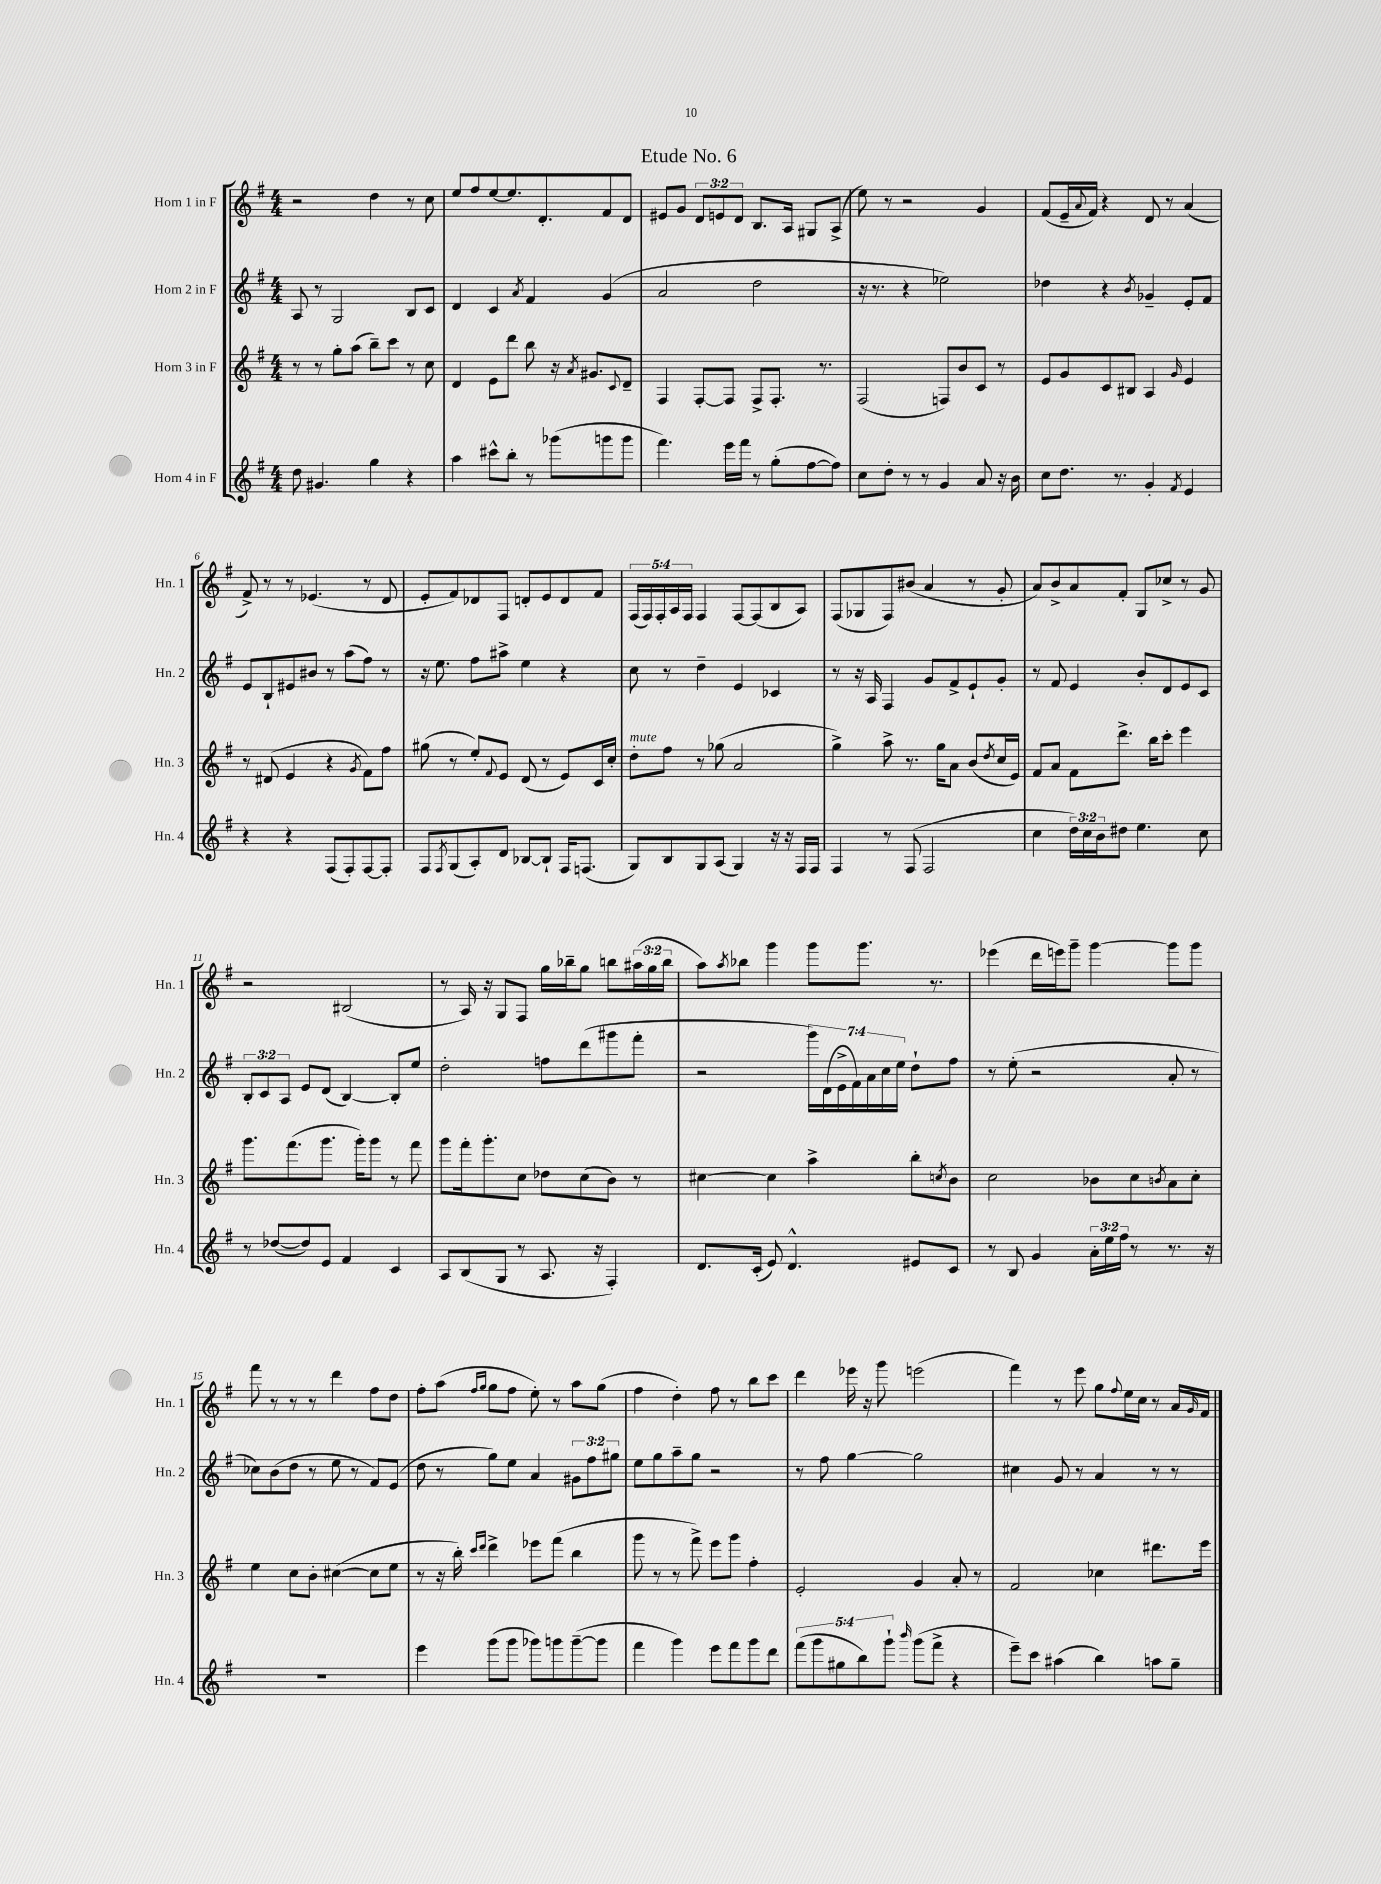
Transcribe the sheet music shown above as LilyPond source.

\header { title = "Etude No. 6" }
<<
\new StaffGroup <<
\new Staff = "s0" \with { instrumentName = "Horn 1 in F" shortInstrumentName = "Hn. 1" } {
    \clef treble \key g \major \numericTimeSignature \time 4/4 \override Staff.TupletNumber.text = #tuplet-number::calc-fraction-text
    r2 d''4 r8 c''8 |
    e''8 fis''8 e''8~ e''8. d'8.-. fis'8 d'8 |
    eis'8 g'8 \tuplet 3/2 { d'8 e'8 d'8 } b8. a16 gis8 a8->( |
    e''8) r8 r2 g'4 |
    fis'8( e'16-- \appoggiatura { a'8 } fis'16) r4 d'8 r8 a'4( |
    fis'8->) r8 r8 ees'4.( r8 d'8 |
    e'8-. fis'8) des'8 fis8 d'8-. e'8 d'8 fis'8 |
    \tuplet 5/4 { fis16( fis16) fis16-. a16 fis16 } fis4 fis8~ fis8( b8 a8) |
    fis8( ges8 fis8) bis'8( a'4 r8 g'8-. |
    a'8) b'8-> a'8 fis'8-. g8 ces''8-> r8 g'8 |
    r2 bis2( |
    r8 a16) r16 g8 fis8 g''16 bes''16-- g''8 b''8 \tuplet 3/2 { ais''16( g''16 b''16 } |
    a''8) \acciaccatura { a''8 } bes''8 g'''4 g'''8 g'''8. r8. |
    ees'''4( d'''16 e'''16) g'''8-- g'''4~ g'''8 g'''8 |
    fis'''8 r8 r8 r8 d'''4 fis''8 d''8 |
    fis''8-. a''8( \grace { fis''16 g''16 } g''8 fis''8 e''8-.) r8 a''8 g''8( |
    fis''4 d''4-.) fis''8 r8 b''8 c'''8 |
    d'''4 ees'''16 r16 g'''8 e'''2( |
    fis'''4) r8 e'''8 g''8 \appoggiatura { fis''8 } e''16 c''16 r8 a'16 \grace { g'16 } fis'16 \bar "|." |
}
\new Staff = "s1" \with { instrumentName = "Horn 2 in F" shortInstrumentName = "Hn. 2" } {
    \clef treble \key g \major \numericTimeSignature \time 4/4 \override Staff.TupletNumber.text = #tuplet-number::calc-fraction-text
    a8 r8 g2 b8 c'8 |
    d'4 c'4 \acciaccatura { a'8 } fis'4 g'4( |
    a'2 d''2 |
    r16 r8. r4 ees''2) |
    des''4 r4 \acciaccatura { b'8 } ges'4-- e'8-. fis'8 |
    e'8 b8-! eis'8 bis'8 r8 a''8( fis''8) r8 |
    r16 e''8. fis''8 ais''8-> e''4 r4 |
    c''8 r8 d''4-- e'4 ces'4 |
    r8 r16 a16 fis4 g'8 fis'8-> e'8-! g'8-. |
    r8 fis'8 e'4 b'8-. d'8 e'8 c'8 |
    \tuplet 3/2 { b8-. c'8 a8 } e'8 d'8( b4~) b8-. e''8 |
    d''2-. f''8 d'''8( gis'''8 fis'''8-. |
    r2 \tuplet 7/4 { g'''16) d'16( e'16-> fis'16) a'16 c''16 e''16 } d''8-! fis''8 |
    r8 e''8-.( r2 a'8-. r8 |
    ces''8) b'8( d''8 r8 e''8 r8 fis'8) e'8( |
    d''8 r8 g''8) e''8 a'4 \tuplet 3/2 { gis'8 fis''8 gis''8 } |
    e''8 g''8 a''8-- g''8 r2 |
    r8 fis''8 g''4~ g''2 |
    cis''4 g'8 r8 a'4 r8 r8 \bar "|." |
}
\new Staff = "s2" \with { instrumentName = "Horn 3 in F" shortInstrumentName = "Hn. 3" } {
    \clef treble \key g \major \numericTimeSignature \time 4/4
    r8 r8 g''8-. a''8( b''8--) c'''8 r8 c''8 |
    d'4 e'8 d'''8 b''8 r16 \acciaccatura { a'8 } gis'8. \appoggiatura { c'8 } d'8-- |
    fis4 fis8~-. fis8 fis8-> fis8.-. r8. |
    fis2( f8) b'8 c'8 r8 |
    e'8 g'8 c'8 bis8 a4 \grace { g'16 } e'4 |
    r8 dis'8( e'4 r4 \acciaccatura { g'8 } fis'8) fis''8 |
    gis''8( r8 e''8-.) \appoggiatura { fis'8 } e'8 d'8( r8 e'8) c'16 c''16-. |
    d''8-.^\markup { \italic "mute" } fis''8 r8 ges''8( a'2 |
    g''4->) a''8-> r8. g''16 a'8 b'8( \acciaccatura { d''8 } c''16 e'16) |
    fis'8 a'8 fis'8 d'''8.-> b''16 c'''8-. e'''4 |
    g'''8. fis'''8.( g'''8. g'''16-.) g'''8 r8 fis'''8 |
    g'''8 fis'''16-. g'''8.-. c''8 des''8 c''8( b'8) r8 |
    cis''4~ cis''4 a''4-> b''8-. \acciaccatura { c''8 } b'8 |
    c''2 bes'8 c''8 \acciaccatura { b'8 } a'8 c''8-. |
    e''4 c''8 b'8-. cis''4~( cis''8 e''8 |
    r8 r16 b''16-.) \grace { c'''16 d'''16 } d'''4-> ees'''8 fis'''8( b''4 |
    g'''8 r8 r8 fis'''8->) e'''8 g'''8 fis''4-. |
    e'2-. g'4 a'8-. r8 |
    fis'2 ces''4 dis'''8. e'''16 \bar "|." |
}
\new Staff = "s3" \with { instrumentName = "Horn 4 in F" shortInstrumentName = "Hn. 4" } {
    \clef treble \key g \major \numericTimeSignature \time 4/4 \override Staff.TupletNumber.text = #tuplet-number::calc-fraction-text
    d''8 gis'4. g''4 r4 |
    a''4 cis'''8-^ b''8-. r8 ges'''8( g'''8 g'''8 |
    fis'''4.) e'''16 fis'''16 r8 g''8-.( fis''8~ fis''8) |
    c''8 d''8-. r8 r8 g'4 a'8 r16 b'16 |
    c''8 d''8. r8. g'4-. \acciaccatura { fis'8 } e'4 |
    r4 r4 fis8( fis8-.) fis8~ fis8-. |
    fis8 \acciaccatura { fis8 } g8( a8-.) d'8 bes8~ bes8-! fis16 f8.( |
    g8) b8 g8 a8( g4) r16 r16 fis16 fis16 |
    fis4 r8 fis8( fis2 |
    c''4 \tuplet 3/2 { d''16) c''16 b'16 } dis''8 e''4. c''8 |
    r8 des''8~( des''8) e'8 fis'4 c'4 |
    a8 b8( g8 r8 a8. r16 fis4-.) |
    d'8. c'16-.( e'8) d'4.-^ eis'8 c'8 |
    r8 b8 g'4 \tuplet 3/2 { a'16-. e''16 fis''16 } r8 r8. r16 |
    R1 |
    e'''4 g'''8( g'''8 ges'''8) g'''8 g'''8~--( g'''8 |
    fis'''4 g'''4) e'''8 fis'''8 g'''8 d'''8 |
    \tuplet 5/4 { fis'''8( g'''8 gis''8 b''8) g'''8-! } \grace { b'''16 } g'''8( fis'''8-> r4 |
    e'''8--) c'''8 ais''4( b''4) a''8 g''8-- \bar "|." |
}
>>
>>
